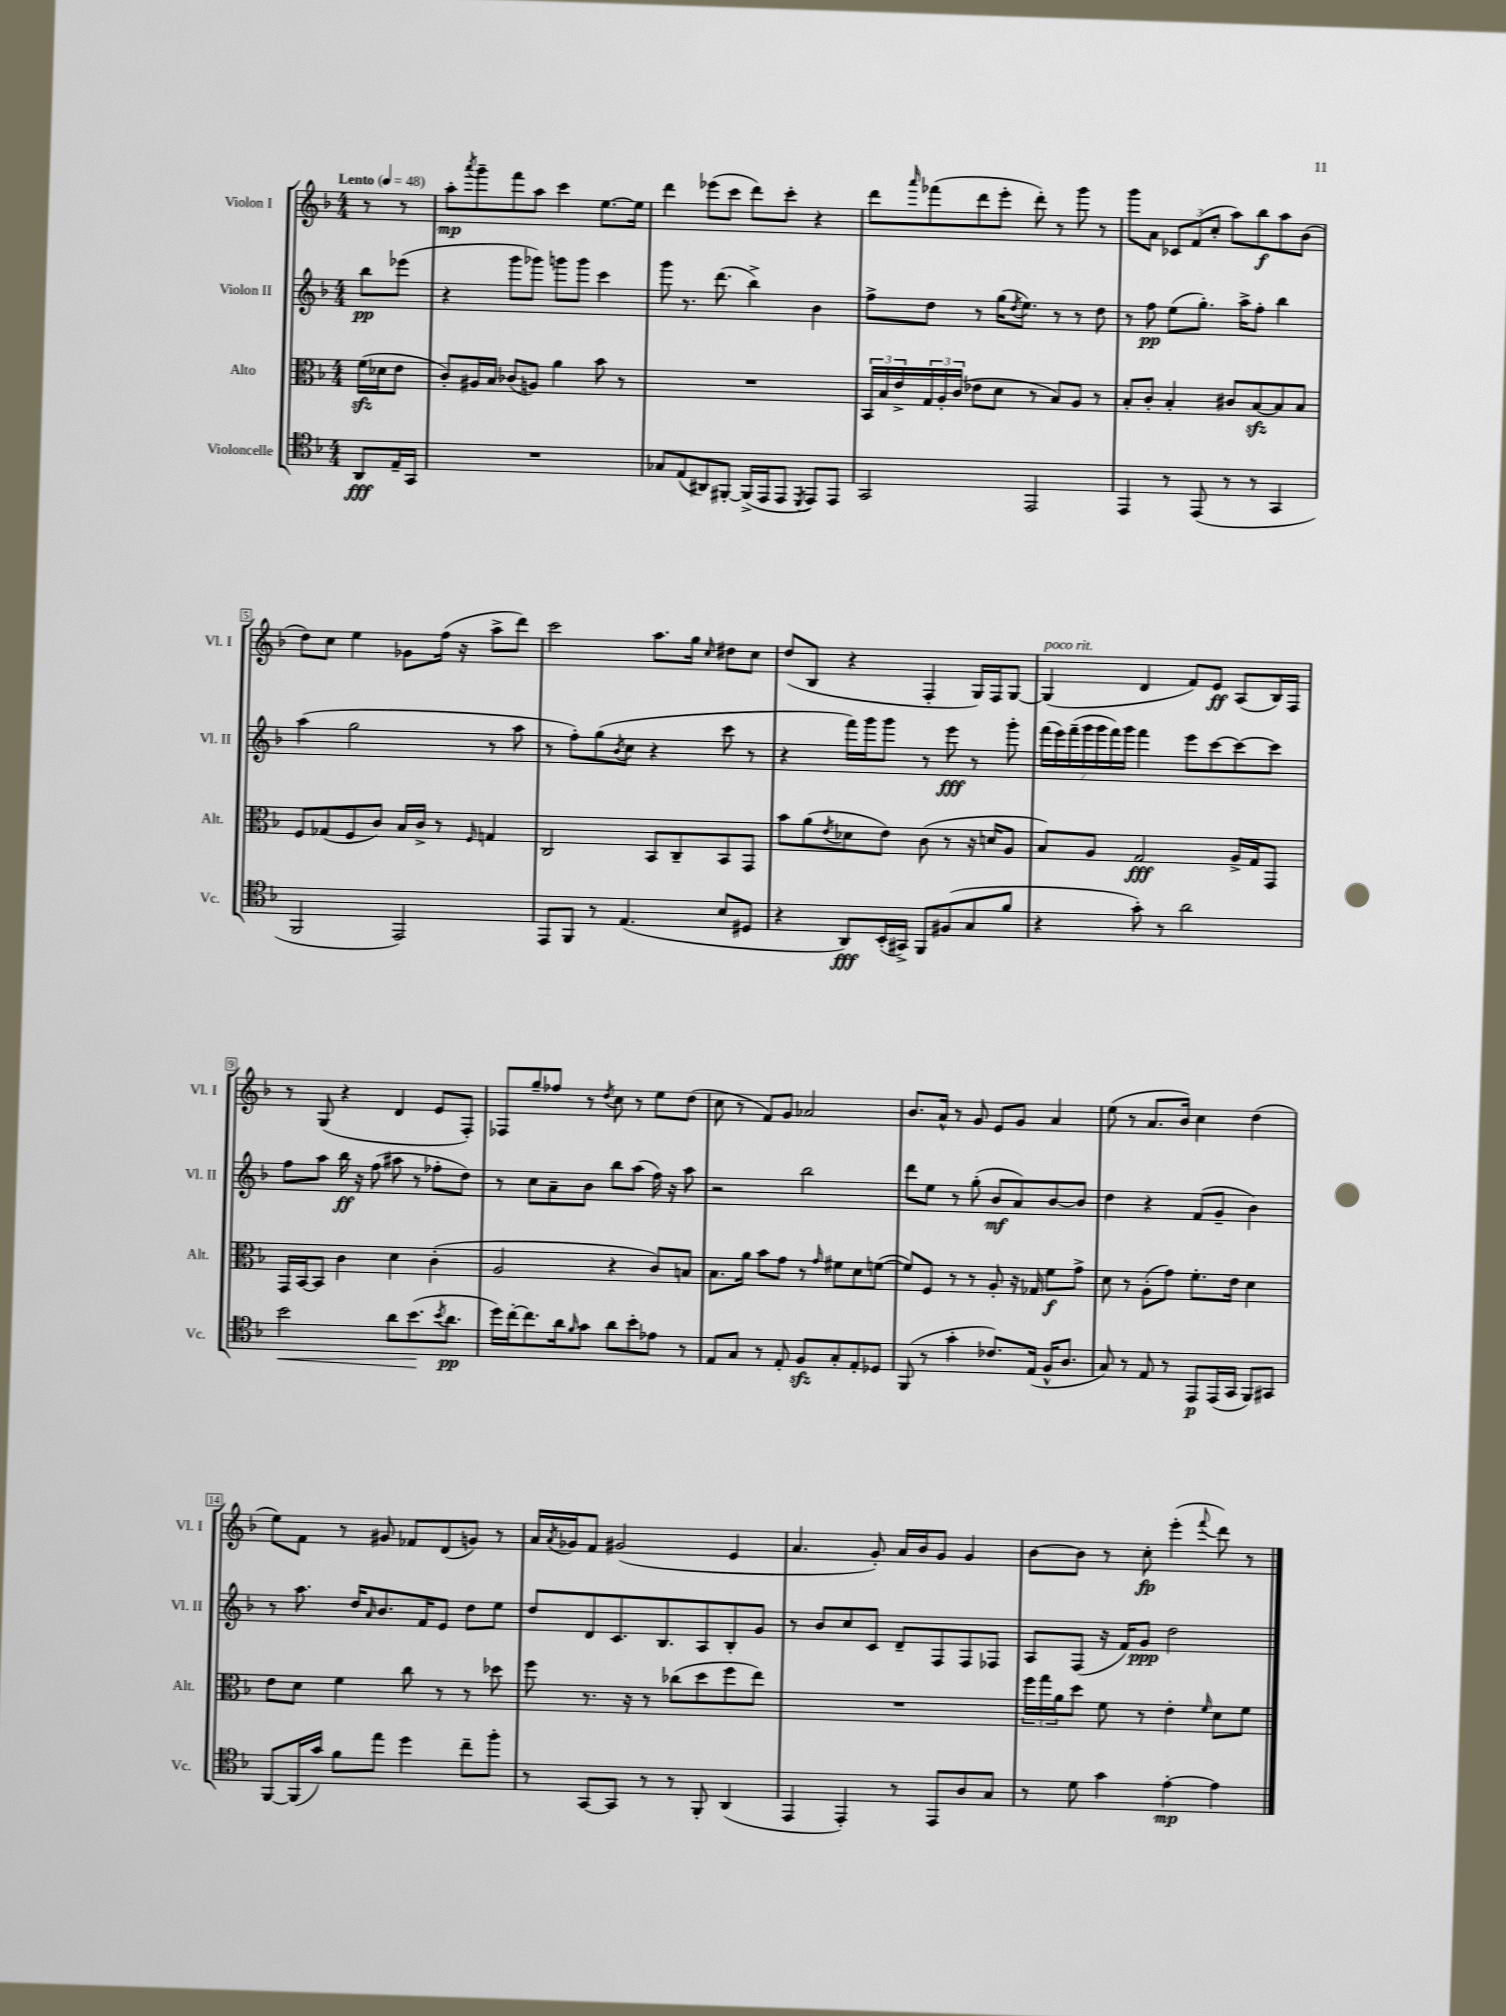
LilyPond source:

<<
\new StaffGroup <<
\new Staff = "s0" \with { instrumentName = "Violon I" shortInstrumentName = "Vl. I" } {
    \clef treble \key f \major \numericTimeSignature \time 4/4 \partial 4 \tempo "Lento" 4 = 48
    r8 r8 |
    a''8-.\mp \acciaccatura { a'''8 } g'''8-- f'''8 a''8 c'''4 e''8.~ e''16 |
    d'''4 ees'''8( c'''8 d'''8) c'''8-. r4 |
    d'''8 \grace { a'''16 } fes'''8( d'''8 e'''8-. d'''8-.) r8 g'''8 r8 |
    g'''8 a'8 \tuplet 3/2 { ces'8 f'8( c''8-. } a''8) bes''8\f a''8 bes'8( |
    d''8) c''8 e''4 ges'8 f''16( r16 a''8-> d'''8) |
    c'''2 a''8. g''16 \grace { c''16 } dis''8 c''8 |
    d''8( bes8 r4 f4-. g16) f16 g8~ |
    g4^\markup { \italic "poco rit." }( d'4 f'8) e'8\ff a8( bes16) f16 |
    r8 g8( r4 d'4 e'8 f8-.) |
    fes8 g''8-- fes''8 r8 \acciaccatura { d''8 } c''8 r8 e''8 d''8( |
    c''8 r8 f'8) g'8 aes'2 |
    bes'8. a'16-^ r8 g'8 e'8 g'8 a'4 |
    e''8( r8 a'8. bes'16) c''4 d''4( |
    e''8) f'8 r8 gis'8 fes'8 d'8( g'8) r8 |
    a'16 \acciaccatura { a'8 } ges'16 f'8 gis'2( e'4 |
    a'4. g'8-.) a'16 bes'16 g'8 g'4 |
    bes'8~ bes'8 r8 c''8-.\fp e'''4-.( \appoggiatura { f'''8 } d'''8) r8 \bar "|." |
}
\new Staff = "s1" \with { instrumentName = "Violon II" shortInstrumentName = "Vl. II" } {
    \clef treble \key f \major \numericTimeSignature \time 4/4 \partial 4
    bes''8\pp ees'''8( |
    r4 g'''8 ges'''8) g'''8 g'''8 c'''4 |
    g'''8 r8. d'''8.( bes''4->) bes'4 |
    f''8-> d''8 r8 g''16( \acciaccatura { d''8 } e''8.) r8 r8 d''8 |
    r8 f''8\pp e''8( g''8.-.) a''16-> f''8-. bes''4 |
    a''4( g''2 r8 a''8 |
    r8 f''8-.) g''8( \acciaccatura { bes'8 } c''8 r4 c'''8 r8 |
    r4 f'''16) g'''16 g'''8 r8 e'''8\fff r8 g'''8-. |
    \tuplet 7/4 { f'''16( e'''16) f'''16--( g'''16 g'''16 f'''16) g'''16 } f'''4 e'''8 c'''8~ c'''8~ c'''8 |
    f''8 a''8 bes''16\ff r16 f''8( ais''8 r8 fes''8-. d''8) |
    r8 c''8 a'8-- bes'8 bes''8 a''8( f''16) r16 a''8 |
    r2 bes''2 |
    d'''8 e''8 r8 g''8-.( bes'8\mf a'8) bes'8~ bes'8 |
    d''4 r4 f'8( g'8-- bes'4) |
    r8 a''8. d''16 \grace { a'16 } bes'8. f'16 e'8 d''8 e''8 |
    d''8 d'8 c'8. bes8. a8 bes8-. g'8 |
    r8 bes'8 c''8 c'8 d'8-- f8 f8 fes8 |
    a8 f8( r16 f'16) g'8\ppp d''2 \bar "|." |
}
\new Staff = "s2" \with { instrumentName = "Alto" shortInstrumentName = "Alt." } {
    \clef alto \key f \major \numericTimeSignature \time 4/4 \partial 4
    f'16\sfz( des'16 e'8 |
    c'8-.) ais16 bes16 ces'8( a8) a'4 bes'8 r8 |
    R1 |
    \tuplet 3/2 { bes,16 bes16 e'16-> } \tuplet 3/2 { g16 a16-. c'16( } ees'8 d'8 r8 bes8) a8 r8 |
    bes8-. c'8-. bes4-. cis'8 bes8~\sfz bes8 bes8 |
    f8 ges8( f8 c'8) bes16 c'16-> r8 \grace { f16 } g4 |
    c2 bes,8 c8-- bes,8 g,8 |
    bes'8 a'8( \acciaccatura { e'8 } des'8 e'8) c'8( r8 r16 d'16 a8 |
    bes8) a8 g2\fff a16-> g16 g,8 |
    g,16 bes,16~ bes,8 c'4 d'4 c'4-.( |
    a2 r4 c'8) b8 |
    bes8. a'16 bes'8 g'8 r8 \grace { g'16 } fis'8 d'8 f'8~( |
    f'8) f8 r8 r8 a8-. r16 ges16 f'8\f g'8-> |
    d'8 r8 a8-.( g'8) f'8.-. e'16 d'4 |
    e'8 d'8 f'4 c''8 r8 r8 des''8 |
    f''8 r8. r16 r8 ces''8( d''8 f''8 e''8) |
    R1 |
    \tuplet 3/2 { f''16 g''16 a'16 } d''8 f'8 r8 e'4-. \grace { f'16 } d'8 f'8 \bar "|." |
}
\new Staff = "s3" \with { instrumentName = "Violoncelle" shortInstrumentName = "Vc." } {
    \clef tenor \key f \major \numericTimeSignature \time 4/4 \partial 4
    a,8\fff e16-- g,16 |
    R1 |
    ges8 e8( ais,8) fis,8~-. fis,16->( e,16 e,8 \acciaccatura { d,8 } e,8) e,8 |
    g,2 e,2 |
    e,4 r8 e,8( r8 r8 g,4 |
    f,2 e,2) |
    e,8 f,8 r8 e4.( bes8 dis8 |
    r4 a,8\fff) bes,16-.( gis,16->) f,8 fis8( g8 f'8 |
    r4 g'8-.) r8 a'2 |
    bes'2\< a'8 bes'8.\!( \acciaccatura { bes'8 } a'8.\pp |
    d''16) c''16~-. c''8. a'16 \grace { f'16 } g'8 a'8 bes'8-. ees'8 r8 |
    e8 g8 r8 e8-. f8\sfz g8-. e8-. des8 |
    f,8( r8 g'4-. ces'8.) e16( f16-^ a8. |
    g8) r8 e8 r8 e,8\p e,16( g,16 f,8) gis,8 |
    f,8~ f,16( g'16) f'8 e''8 d''4 c''8-- f''8-. |
    r8 g,8~ g,8 r8 r8 f,8-. a,4( |
    e,4 e,4-.) r8 e,8 a8 g8 |
    r8 d'8 g'4 e'4~-.\mp e'4 \bar "|." |
}
>>
>>
\layout { \context { \Score \override BarNumber.stencil = #(make-stencil-boxer 0.1 0.3 ly:text-interface::print) } }
